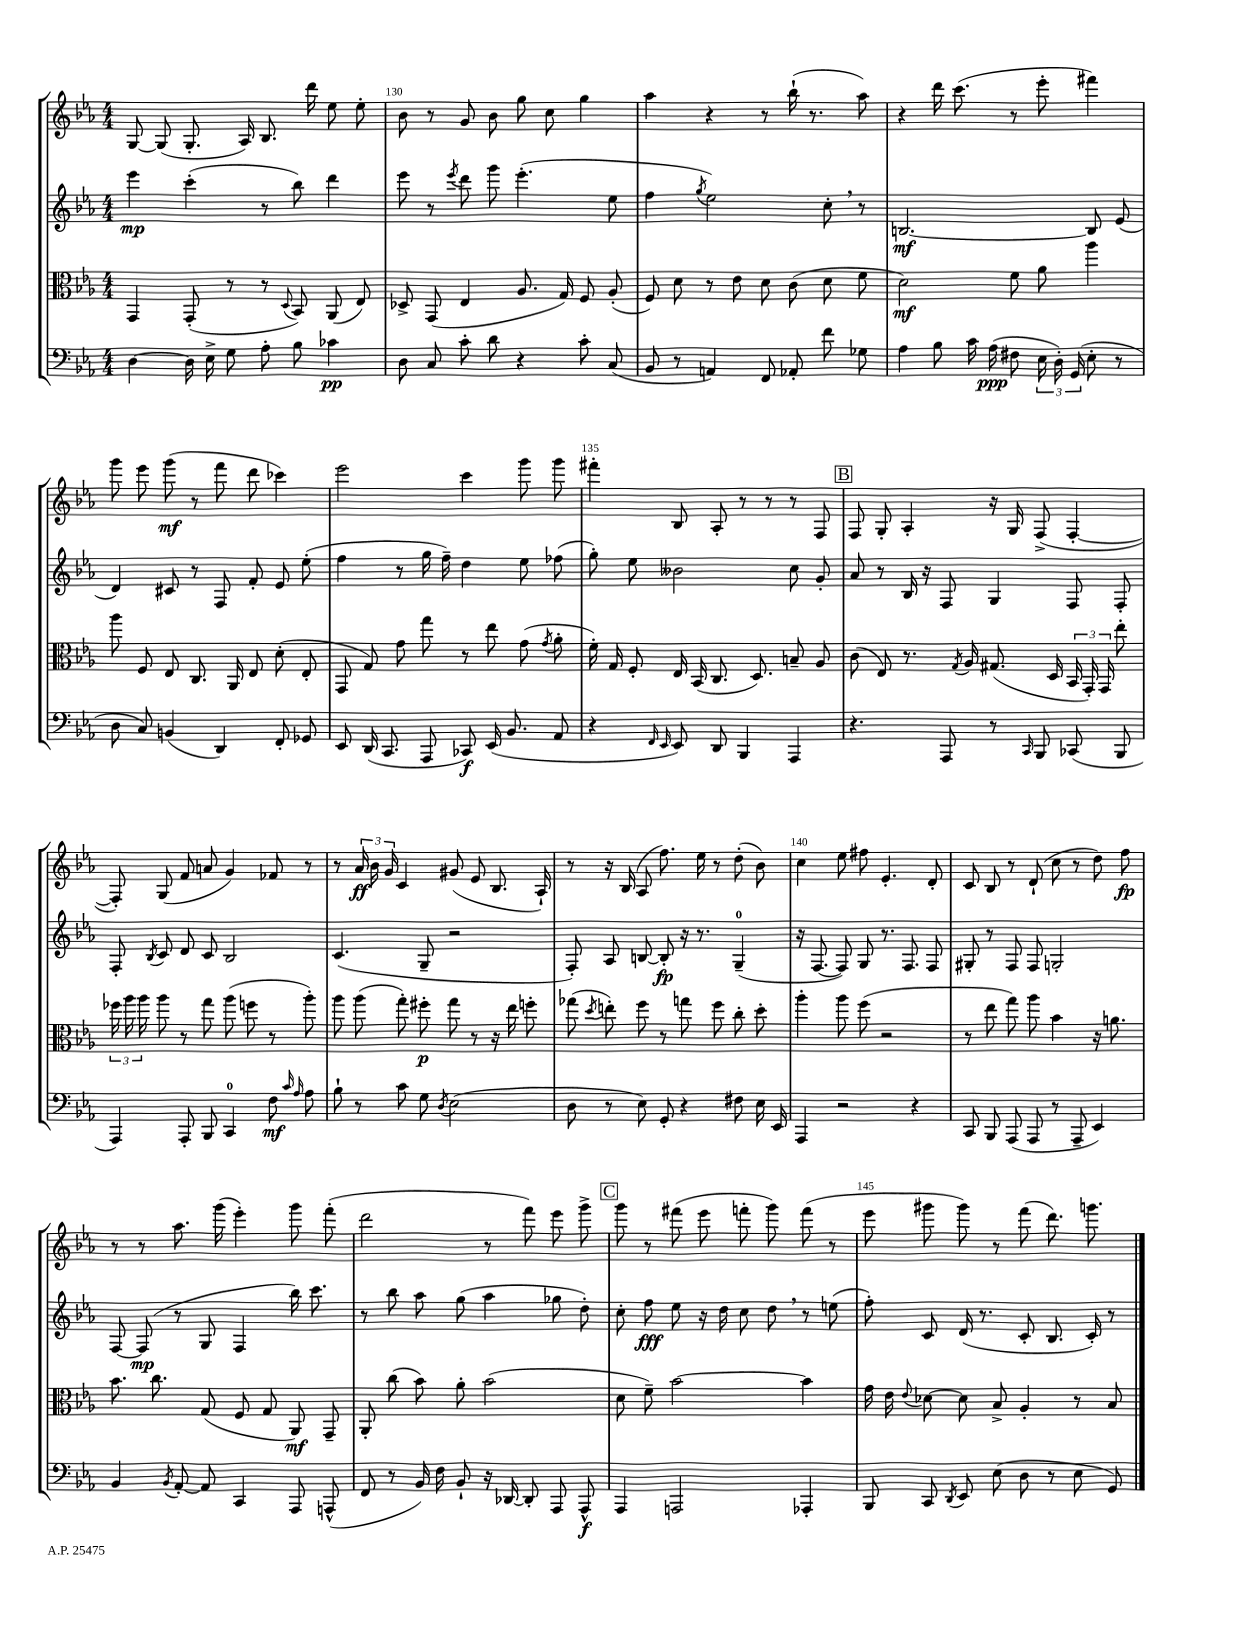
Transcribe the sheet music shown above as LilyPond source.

<<
\new StaffGroup <<
\new Staff = "s0" {
    \clef treble \key ees \major \numericTimeSignature \time 4/4
    \autoBeamOff g8~ g8( g8.-. aes16) bes8. d'''16 ees''8 ees''8-. |
    bes'8 r8 g'8 bes'8 g''8 c''8 g''4 |
    aes''4 r4 r8 bes''16-!( r8. aes''8) |
    r4 d'''16 c'''8.( r8 ees'''8-. fis'''4) |
    g'''8 ees'''8 g'''8\mf( r8 f'''8 d'''8 ces'''4) |
    ees'''2 c'''4 g'''8 g'''8 |
    fis'''4-. bes8 aes8-. r8 r8 r8 f8 |
    \mark \markup { \box "B" } f8 g8-. aes4-. r16 g16 f8->( f4~-. |
    f8-.) g8( f'8 a'8 g'4) fes'8 r8 |
    r8 \tuplet 3/2 { aes'16\ff bes'16 g'16 } c'4 gis'8( ees'8 bes8. aes16-!) |
    r8 r16 bes16( aes8 f''8.) ees''16 r8 d''8-.( bes'8) |
    c''4 ees''8 fis''8 ees'4.-. d'8-. |
    c'8 bes8 r8 d'8-!( c''8 r8 d''8) f''8\fp |
    r8 r8 aes''8. g'''16( ees'''4-.) g'''8 f'''8-.( |
    d'''2 r8 f'''8) ees'''8 g'''8-> |
    \mark \markup { \box "C" } g'''8 r8 fis'''8( ees'''8 f'''8-. g'''8) f'''8( r8 |
    ees'''8 gis'''8 gis'''8) r8 f'''8( d'''8.) g'''8. \bar "|." |
}
\new Staff = "s1" {
    \clef treble \key ees \major \numericTimeSignature \time 4/4
    \autoBeamOff ees'''4\mp c'''4-.( r8 bes''8) d'''4 |
    ees'''8 r8 \acciaccatura { ees'''8 } d'''8 g'''8 ees'''4.-.( ees''8 |
    f''4 \acciaccatura { g''8 } ees''2) c''8-. \breathe r8 |
    b2.~\mf b8 ees'8( |
    d'4) cis'8 r8 f8 f'8-. ees'8 ees''8-.( |
    f''4 r8 g''16 f''16--) d''4 ees''8 fes''8( |
    g''8-.) ees''8 beses'2 c''8 g'8-. |
    \mark \markup { \box "B" } aes'8 r8 bes16 r16 f8 g4 f8 f8-. |
    f8-. \acciaccatura { bes8 } c'8 d'8 c'8 bes2 |
    c'4.( g8-- r2 |
    f8-.) aes8 b8~ b8-.\fp r16 r8. g4-0--( |
    r16 f8.~ f8) g8 r8. f8. f8 |
    gis8-. r8 f8 f8 g2-. |
    f8~ f8\mp( r8 g8 f4 bes''16) c'''8. |
    r8 bes''8 aes''8 g''8( aes''4 ges''8 d''8-.) |
    \mark \markup { \box "C" } c''8-. f''8\fff ees''8 r16 d''16 c''8 d''8 \breathe r8 e''8( |
    f''8-.) c'8 d'16( r8. c'8-. bes8. c'16-.) r8 \bar "|." |
}
\new Staff = "s2" {
    \clef alto \key ees \major \numericTimeSignature \time 4/4
    \autoBeamOff g,4 g,8-.( r8 r8 \appoggiatura { d8 } bes,8) aes,8( ees8) |
    des8-> g,8( ees4 aes8. g16) f8 aes8-.( |
    f8) d'8 r8 ees'8 d'8 c'8( d'8 f'8 |
    d'2\mf) f'8 aes'8 aes''4 |
    aes''8 f8 ees8 c8. aes,16 ees8 d'8-.( ees8-. |
    g,8 g8) g'8 g''8 r8 ees''8 g'8( \acciaccatura { g'8 } aes'8-. |
    f'16-.) g16 f8-. ees16 bes,16( c8. d8.) b8-- aes8 |
    \mark \markup { \box "B" } c'8( ees8) r8. \acciaccatura { g8 } aes16 gis8.( d16 \tuplet 3/2 { bes,16 g,16-.) g,16 } ees''8-. |
    \tuplet 3/2 { fes''16 aes''16 aes''16 } aes''8 r8 g''8 aes''8( f''8 r8 aes''8-.) |
    aes''8 aes''8( g''8-.) fis''8-.\p g''8 r8 r16 ees''16 f''8-. |
    ges''8( \acciaccatura { d''8 } e''8-.) f''8 r8 g''8 f''8 c''8-. d''8-. |
    aes''4-. aes''8 f''8( r2 |
    r8 ees''8 g''8) aes''8 bes'4 r16 a'8. |
    bes'8. c''8. g8( f8 g8 aes,8\mf) g,8-- |
    aes,8-. c''8( bes'8) aes'8-. bes'2( |
    \mark \markup { \box "C" } d'8 f'8--) bes'2~ bes'4 |
    g'16 ees'16 \appoggiatura { ees'8 } des'8~ des'8 bes8-> aes4-. r8 bes8 \bar "|." |
}
\new Staff = "s3" {
    \clef bass \key ees \major \numericTimeSignature \time 4/4
    \autoBeamOff d4~ d16 ees16-> g8 aes8-. bes8 ces'4\pp |
    d8 c8 c'8-. d'8 r4 c'8-. c8( |
    bes,8 r8 a,4) f,8 aes,8-. f'8 ges8 |
    aes4 bes8 c'16 aes16\ppp( fis8 \tuplet 3/2 { ees16 d16-.) g,16( } ees8-. r8 |
    d8 c8) b,4( d,4) f,8-. ges,8 |
    ees,8 d,16( c,8. aes,,8 ces,8\f) ees,16( bes,8. aes,8 |
    r4 \grace { f,16 ees,16 } ees,8) d,8 bes,,4 aes,,4 |
    \mark \markup { \box "B" } r4. aes,,8 r8 \grace { c,16 } bes,,8 ces,8( bes,,8 |
    aes,,4) aes,,8-. bes,,8 c,4-0 f8\mf \grace { c'16 aes16 } aes8 |
    bes8-! r8 c'8 g8 \acciaccatura { d8 } ees2( |
    d8 r8 ees8) g,8-. r4 fis8 ees16 ees,16 |
    aes,,4 r2 r4 |
    c,8 bes,,8 aes,,8( aes,,8 r8 aes,,8-- ees,4) |
    bes,4 \acciaccatura { bes,8 } aes,8~-. aes,8 c,4 aes,,8 a,,8-^( |
    f,8 r8 bes,16) f16 bes,8-! r16 des,16~ des,8-. aes,,8 aes,,8-^\f |
    \mark \markup { \box "C" } aes,,4 a,,2 aes,,4-. |
    bes,,8 c,8 \acciaccatura { d,8 } ees,8 ees8( d8 r8 ees8 g,8) \bar "|." |
}
>>
>>
\layout { \context { \Score currentBarNumber = #129 \override BarNumber.break-visibility = ##(#f #t #t) barNumberVisibility = #(every-nth-bar-number-visible 5) } }
